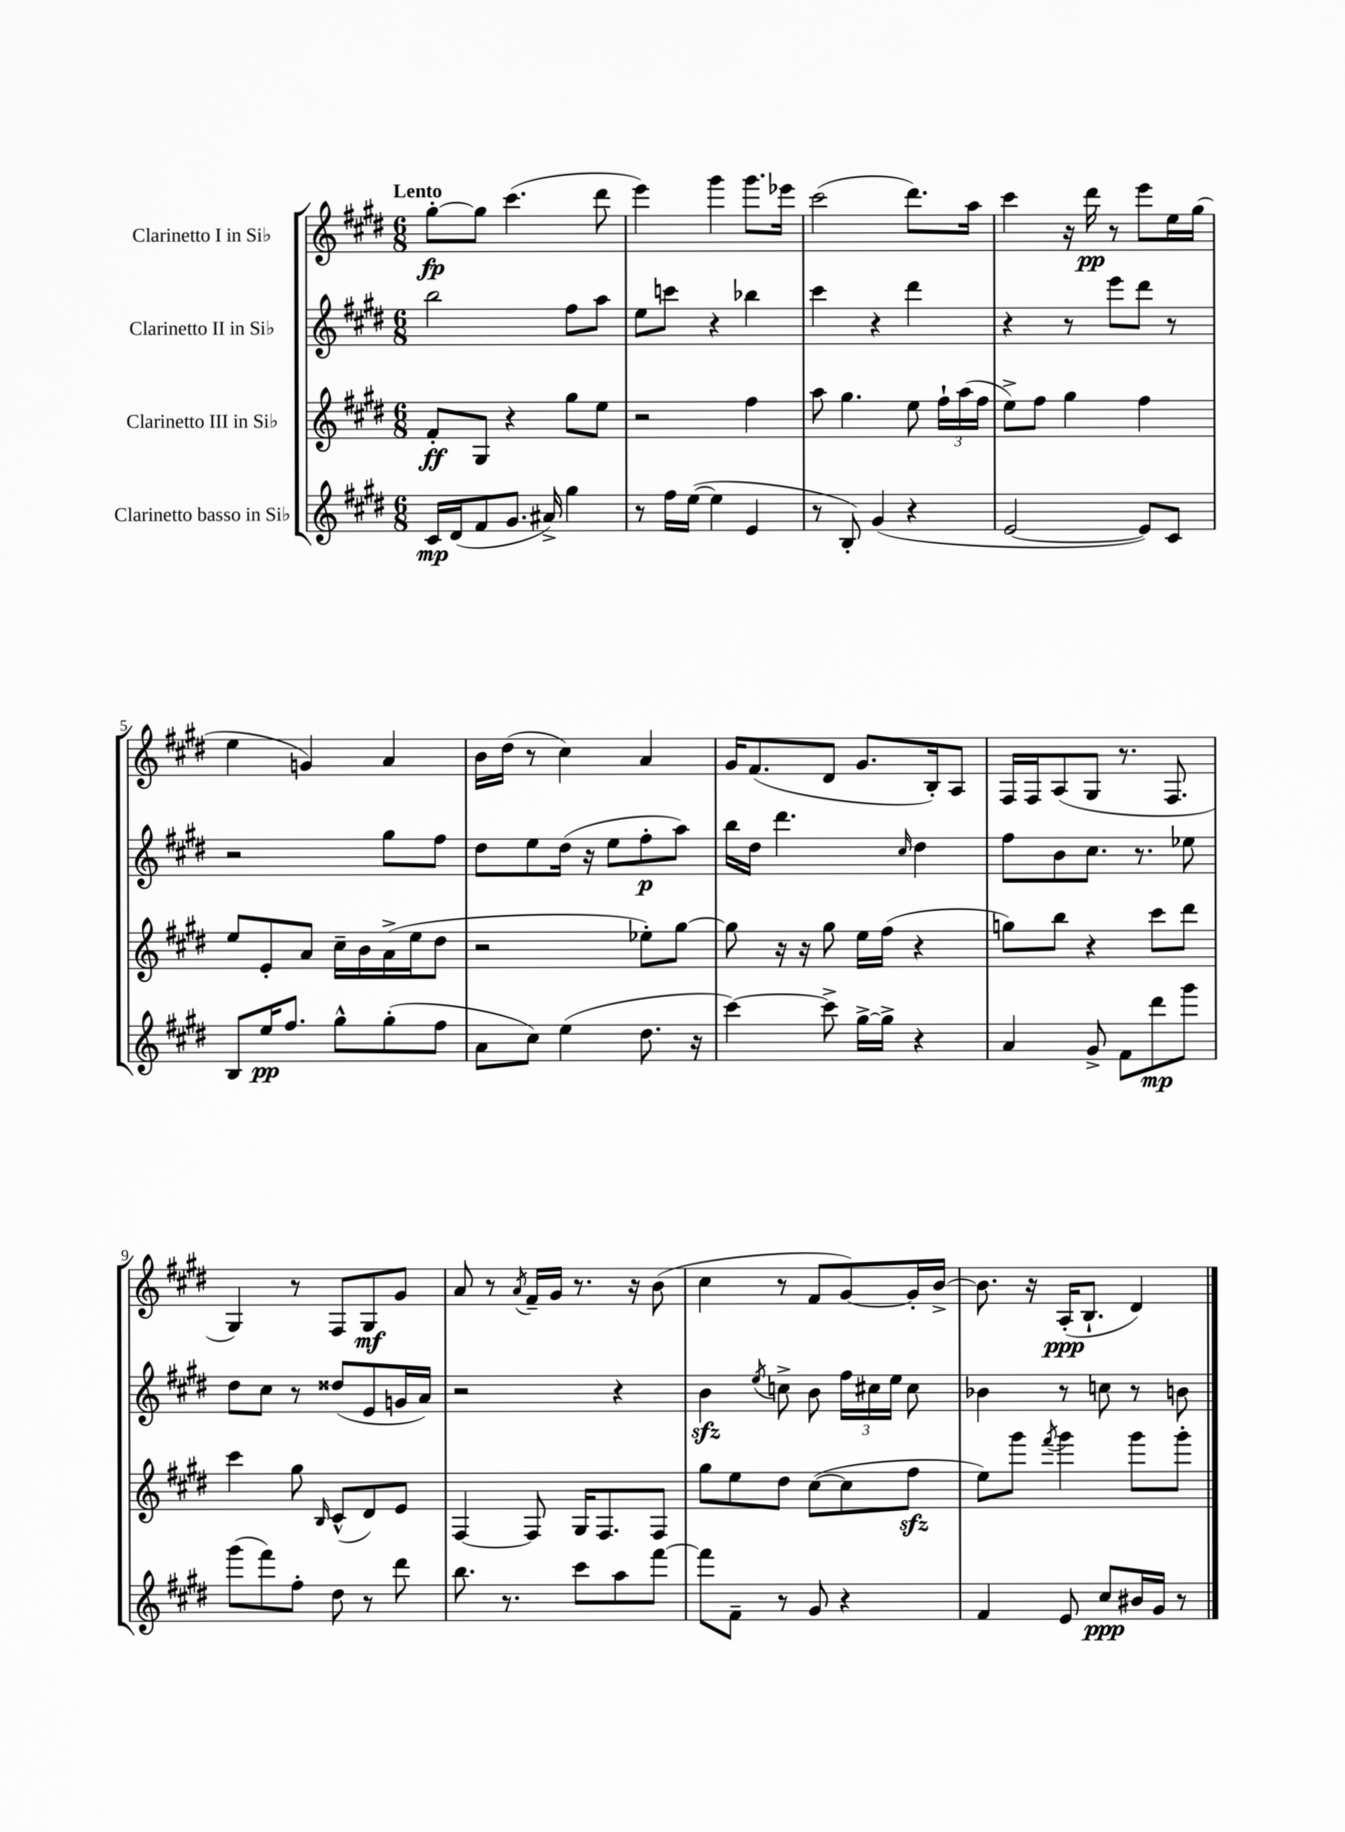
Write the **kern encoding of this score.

**kern	**dynam	**kern	**dynam	**kern	**dynam	**kern	**dynam
*part4	*part4	*part3	*part3	*part2	*part2	*part1	*part1
*staff4	*staff4	*staff3	*staff3	*staff2	*staff2	*staff1	*staff1
*I"Clarinetto basso in Si♭	*	*I"Clarinetto III in Si♭	*	*I"Clarinetto II in Si♭	*	*I"Clarinetto I in Si♭	*
*clefG2	*	*clefG2	*	*clefG2	*	*clefG2	*
*k[f#c#g#d#]	*	*k[f#c#g#d#]	*	*k[f#c#g#d#]	*	*k[f#c#g#d#]	*
*M6/8	*	*M6/8	*	*M6/8	*	*M6/8	*
=1	=1	=1	=1	=1	=1	=1	=1
!	!	!	!	!	!	!LO:TX:a:B:t=Lento	!
16c#/LL	mp	8f#'/L	ff	2bb\	.	[8gg#'\L	fp
(16d#/J	.	.	.	.	.	.	.
8f#/	.	8G#/J	.	.	.	8gg#\J]	.
8.g#/J	.	4r	.	.	.	(4.ccc#\	.
16a#X^/)	.	.	.	.	.	.	.
4gg#\	.	8gg#\L	.	8ff#\L	.	.	.
.	.	8ee\J	.	8aa\J	.	8ddd#\	.
=2	=2	=2	=2	=2	=2	=2	=2
8r	.	2r	.	8ee\L	.	4eee\)	.
16ff#\LL	.	.	.	8cccn\J	.	.	.
([16ee\JJ	.	.	.	.	.	.	.
4ee\]	.	.	.	4r	.	4ggg#\	.
4e/	.	4ff#\	.	4bb-X\	.	8.ggg#\L	.
.	.	.	.	.	.	16eee-X\Jk	.
=3	=3	=3	=3	=3	=3	=3	=3
8r	.	8aa\	.	4ccc#\	.	(2ccc#\	.
8B'/)	.	4.gg#\	.	.	.	.	.
(4g#/	.	.	.	4r	.	.	.
4r	.	8ee\	.	4ddd#\	.	8.ddd#\L)	.
.	.	24ff#`\LL	.	.	.	.	.
.	.	(24aa\	.	.	.	.	.
.	.	.	.	.	.	16aa\Jk	.
.	.	24ff#\JJ	.	.	.	.	.
=4	=4	=4	=4	=4	=4	=4	=4
[2e/	.	8ee^\L)	.	4r	.	4ccc#\	.
.	.	8ff#\J	.	.	.	.	.
.	.	4gg#\	.	8r	.	16r	.
.	.	.	.	.	.	16ddd#\	pp
.	.	.	.	8eee\L	.	8r	.
8e/L])	.	4ff#\	.	8ddd#\J	.	8eee\L	.
8c#/J	.	.	.	8r	.	16ee\L	.
.	.	.	.	.	.	(16gg#\JJ	.
!!LO:LB:g=z
=5	=5	=5	=5	=5	=5	=5	=5
8B/L	.	8ee/L	.	2r	.	4ee\	.
16ee/K	pp	8e'/	.	.	.	.	.
8.ff#/J	.	.	.	.	.	.	.
.	.	8a/J	.	.	.	4gn/)	.
8gg#^^\L	.	16cc#~\LL	.	.	.	.	.
.	.	16b\	.	.	.	.	.
(8gg#'\	.	(16a^\	.	8gg#\L	.	4a/	.
.	.	16ee\J	.	.	.	.	.
8ff#\J	.	8dd#\J	.	8ff#\J	.	.	.
=6	=6	=6	=6	=6	=6	=6	=6
8a\L	.	2r	.	8dd#\L	.	16b\LL	.
.	.	.	.	.	.	(16dd#\JJ	.
8cc#\J)	.	.	.	8ee\	.	8r	.
(4ee\	.	.	.	(16dd#\Jk	.	4cc#\)	.
.	.	.	.	16r	.	.	.
.	.	.	.	8ee\L	.	.	.
8.dd#\	.	8ee-X'\L)	.	8ff#'\	p	4a/	.
.	.	[8gg#\J	.	8aa\J)	.	.	.
16r	.	.	.	.	.	.	.
=7	=7	=7	=7	=7	=7	=7	=7
[4ccc#\)	.	8gg#\]	.	16bb\LL	.	16g#/KL	.
.	.	.	.	16dd#\JJ	.	(8.f#/	.
.	.	16r	.	4.ddd#\	.	.	.
.	.	16r	.	.	.	.	.
8ccc#^\]	.	8gg#\	.	.	.	8d#/J	.
[16gg#^\LL	.	16ee\LL	.	.	.	8.g#/L	.
16gg#^\JJ]	.	(16ff#\JJ	.	.	.	.	.
.	.	.	.	16qqcc#/	.	.	.
4r	.	4r	.	4dd#\	.	.	.
.	.	.	.	.	.	16B'/k)	.
.	.	.	.	.	.	8A/J	.
=8	=8	=8	=8	=8	=8	=8	=8
4a/	.	8ggn\L)	.	8ff#\L	.	16F#/LL	.
.	.	.	.	.	.	16F#/J	.
.	.	8bb\J	.	8b\	.	(8A/	.
8g#^/	.	4r	.	8.cc#\J	.	8G#/J	.
8f#\L	.	.	.	.	.	8.r	.
.	.	.	.	8.r	.	.	.
8ddd#\	mp	8ccc#\L	.	.	.	.	.
.	.	.	.	.	.	8.F#/	.
8ggg#\J	.	8ddd#\J	.	8ee-X\	.	.	.
!!LO:LB:g=z
=9	=9	=9	=9	=9	=9	=9	=9
(8ggg#\L	.	4ccc#\	.	8dd#\L	.	4G#/)	.
8fff#\)	.	.	.	8cc#\J	.	.	.
8ff#'\J	.	8gg#\	.	8r	.	8r	.
.	.	16qqB/	.	.	.	.	.
8dd#\	.	(8c#^^/L	.	(8dd##X/L	.	8F#/L	.
8r	.	8d#/)	.	8e/	.	8G#/	mf
8ddd#\	.	8e/J	.	16gn/L	.	8g#/J	.
.	.	.	.	16a/JJ)	.	.	.
=10	=10	=10	=10	=10	=10	=10	=10
8.bb\	.	[4F#/	.	2r	.	8a/	.
.	.	.	.	.	.	8r	.
8.r	.	.	.	.	.	.	.
.	.	.	.	.	.	8qa/	.
.	.	8F#/]	.	.	.	16f#~/LL	.
.	.	.	.	.	.	16g#/JJ	.
8ccc#\L	.	16G#/KL	.	.	.	8.r	.
.	.	8.F#/	.	.	.	.	.
8aa\	.	.	.	4r	.	.	.
.	.	.	.	.	.	16r	.
[8fff#\J	.	8F#/J	.	.	.	(8b\	.
=11	=11	=11	=11	=11	=11	=11	=11
8fff#\L]	.	8gg#\L	.	4bzz\	.	4cc#\	.
8f#~\J	.	8ee\	.	.	.	.	.
.	.	.	.	8qee/	.	.	.
8r	.	8dd#\J	.	8ccn^\	.	8r	.
8g#/	.	([8cc#\L	.	8b\	.	8f#/L	.
4r	.	8cc#\]	.	24ff#\LL	.	[8g#/)	.
.	.	.	.	24cc#X\	.	.	.
.	.	.	.	24ee\JJ	.	.	.
.	.	8ff#zz\J	.	8cc#\	.	16g#'/L]	.
.	.	.	.	.	.	[16b^/JJ	.
=12	=12	=12	=12	=12	=12	=12	=12
4f#/	.	8ee\L)	.	4b-X\	.	8.b\]	.
.	.	8ggg#\J	.	.	.	.	.
.	.	.	.	.	.	16r	.
.	.	8qfff#/	.	.	.	.	.
8e/	.	4ggg#\	.	8r	.	(16A'/KL	ppp
.	.	.	.	.	.	8.B`/J	.
8cc#/L	ppp	.	.	8ccn\	.	.	.
16b#X/L	.	8ggg#\L	.	8r	.	4d#/)	.
16g#/JJ	.	.	.	.	.	.	.
8r	.	8ggg#'\J	.	8bn\	.	.	.
==	==	==	==	==	==	==	==
*-	*-	*-	*-	*-	*-	*-	*-
